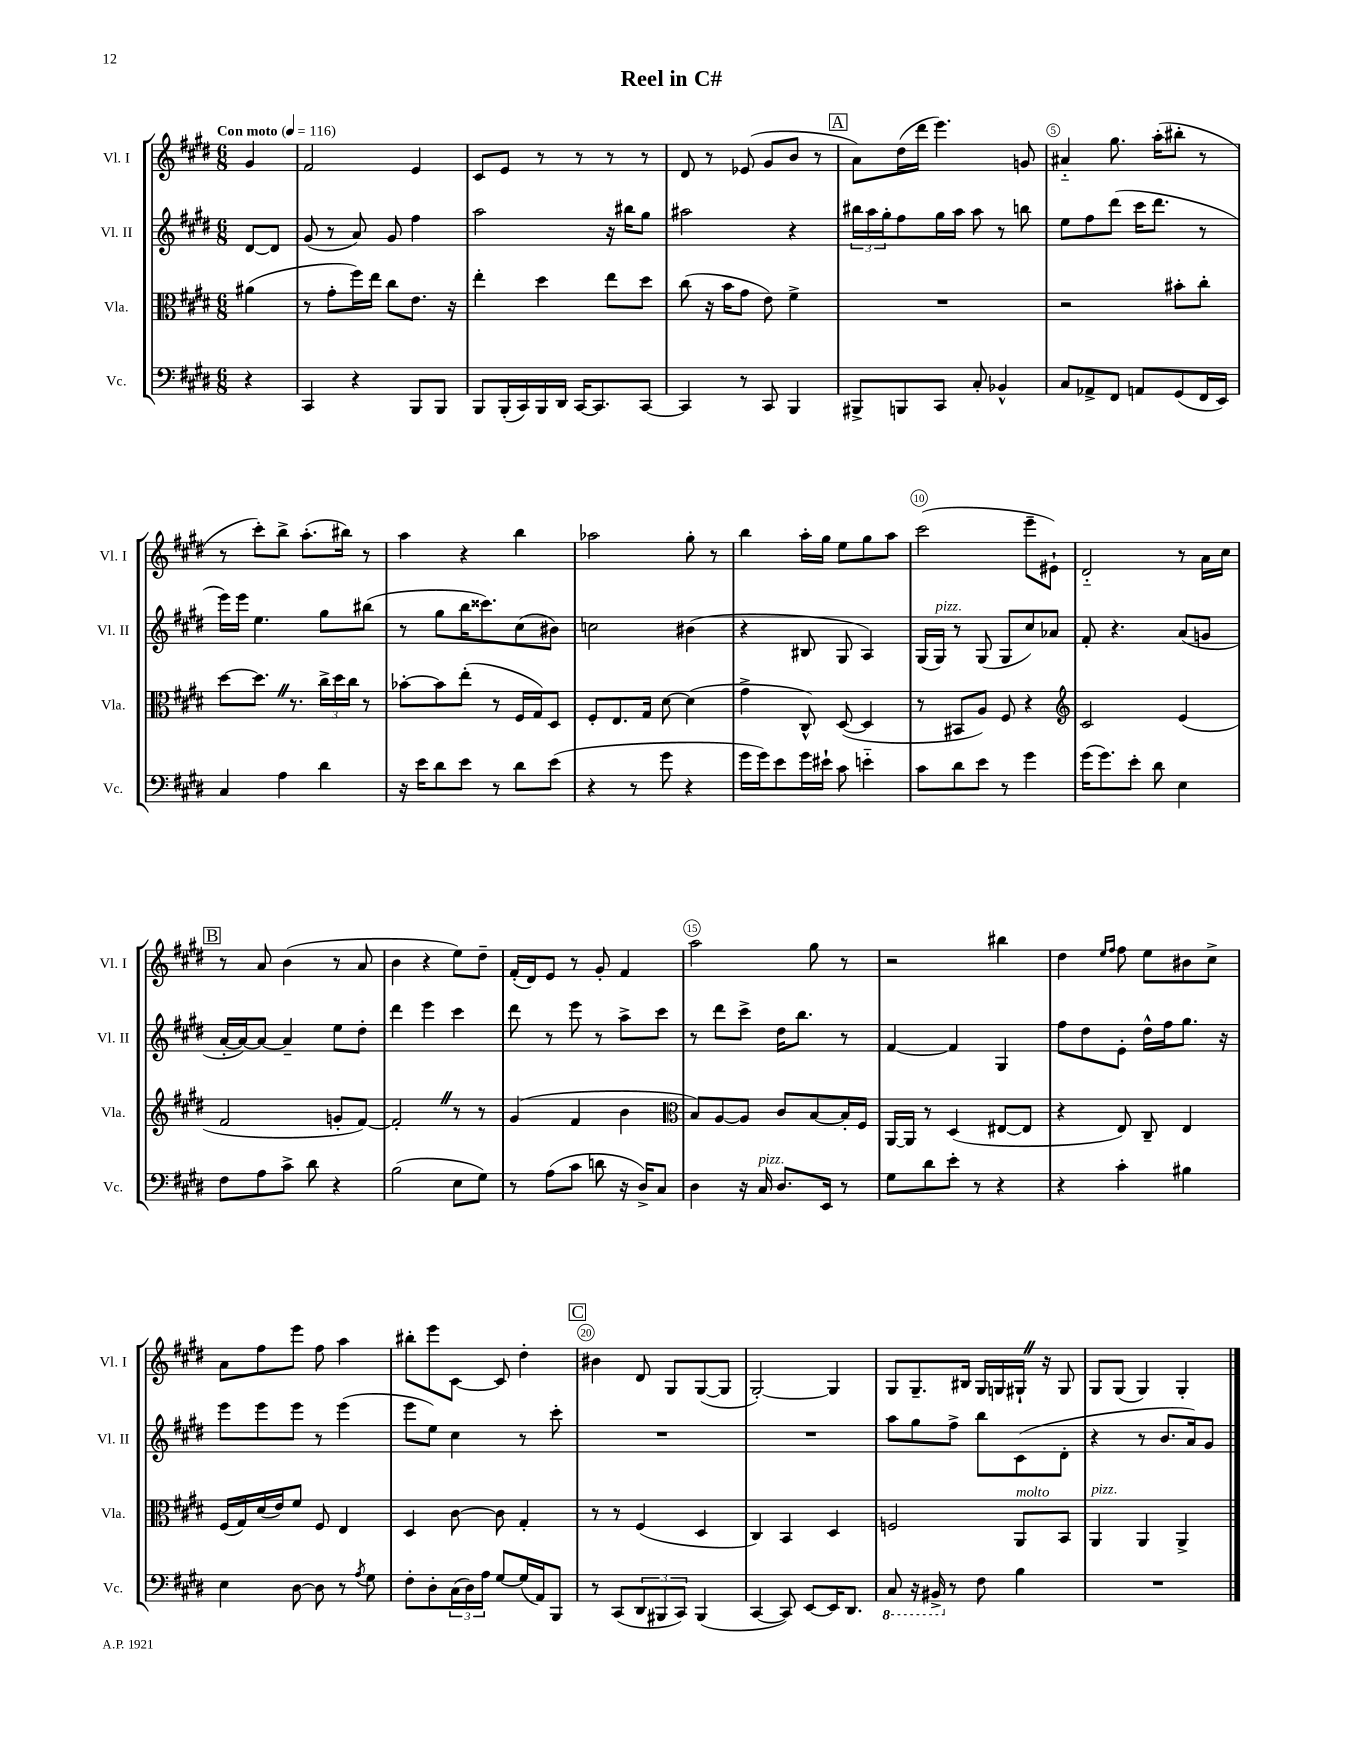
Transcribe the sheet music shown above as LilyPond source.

\header { title = "Reel in C#" }
<<
\new StaffGroup <<
\new Staff = "s0" \with { instrumentName = "Vl. I" shortInstrumentName = "Vl. I" } {
    \clef treble \key e \major \numericTimeSignature \time 6/8 \partial 4 \tempo "Con moto" 4 = 116
    gis'4 |
    fis'2 e'4 |
    cis'8 e'8 r8 r8 r8 r8 |
    dis'8 r8 ees'8( gis'8 b'8 r8 |
    \mark \markup { \box "A" } a'8) dis''16( dis'''16 e'''4.) g'8 |
    ais'4-_ gis''8. a''16-.( bis''8-. r8 |
    r8 cis'''8-.) b''8-> a''8.-.( bis''16) r8 |
    a''4 r4 b''4 |
    aes''2 gis''8-. r8 |
    b''4 a''16-. gis''16 e''8 gis''8 a''8 |
    cis'''2( e'''8-- eis'8-!) |
    dis'2-_ r8 a'16 cis''16 |
    \mark \markup { \box "B" } r8 a'8 b'4( r8 a'8 |
    b'4 r4 e''8) dis''8-- |
    fis'16-.( dis'16) e'8 r8 gis'8-. fis'4 |
    a''2 gis''8 r8 |
    r2 bis''4 |
    dis''4 \grace { e''16 fis''16 } fis''8 e''8 bis'8 cis''8-> |
    a'8 fis''8 e'''8 fis''8 a''4 |
    bis''8-. e'''8 cis'8~ cis'8 dis''4-. |
    \mark \markup { \box "C" } bis'4 dis'8 gis8 gis8~( gis8 |
    gis2~-.) gis4 |
    gis8 gis8.-- bis16 gis16 g16 gis16-! \once \override BreathingSign.text = \markup { \musicglyph "scripts.caesura.straight" } \breathe r16 gis8 |
    gis8 gis8( gis4) gis4-. \bar "|." |
}
\new Staff = "s1" \with { instrumentName = "Vl. II" shortInstrumentName = "Vl. II" } {
    \clef treble \key e \major \numericTimeSignature \time 6/8 \partial 4
    dis'8~ dis'8 |
    gis'8( r8 a'8) gis'8 fis''4 |
    a''2 r16 bis''16 gis''8 |
    ais''2 r4 |
    \mark \markup { \box "A" } \tuplet 3/2 { bis''16 a''16 gis''16-. } fis''8 gis''16 a''16 a''8 r8 b''8 |
    e''8 fis''8 dis'''8( cis'''16 dis'''8. r8 |
    e'''16) e'''16 e''4. gis''8 bis''8( |
    r8 gis''8 b''16 cisis'''8.) cis''8( bis'8) |
    c''2 bis'4( |
    r4 bis8 gis8 a4) |
    gis16( gis16^\markup { \italic "pizz." }) r8 gis8( gis8 cis''8) aes'8 |
    fis'8-. r4. a'8( g'8 |
    \mark \markup { \box "B" } a'16~-. a'16~) a'8~ a'4-- e''8 dis''8-. |
    dis'''4 e'''4 cis'''4 |
    dis'''8 r8 e'''8 r8 a''8-> cis'''8 |
    r8 dis'''8 cis'''8-> dis''16 b''8. r8 |
    fis'4~ fis'4 gis4 |
    fis''8 dis''8 e'8-. dis''16-^ fis''16 gis''8. r16 |
    e'''8 e'''8 e'''8 r8 e'''4( |
    e'''8 e''8) cis''4 r8 cis'''8-. |
    \mark \markup { \box "C" } R2. |
    R2. |
    a''8 gis''8 fis''8-> b''8 cis'8( dis'8-. |
    r4 r8 b'8. a'16) gis'8 \bar "|." |
}
\new Staff = "s2" \with { instrumentName = "Vla." shortInstrumentName = "Vla." } {
    \clef alto \key e \major \numericTimeSignature \time 6/8 \partial 4
    ais'4( |
    r8 gis'8-. fis''16) e''16 cis''8 e'8. r16 |
    e''4-. dis''4 e''8 dis''8 |
    cis''8( r16 b'16 gis'8 e'8) fis'4-> |
    \mark \markup { \box "A" } R2. |
    r2 bis'8-. cis''8-. |
    dis''8~ dis''8. \once \override BreathingSign.text = \markup { \musicglyph "scripts.caesura.straight" } \breathe r8. \tuplet 3/2 { cis''16-> dis''16 cis''16 } r8 |
    bes'8~-. bes'8 e''8-.( r8 fis16 gis16) dis8 |
    fis8-. e8. gis16 dis'8~ dis'4( |
    gis'4-> cis8-^) dis8~( dis4 |
    r8 bis,8 a8) fis8 r4 |
    \clef treble cis'2 e'4( |
    \mark \markup { \box "B" } fis'2 g'8-. fis'8~) |
    fis'2-. \once \override BreathingSign.text = \markup { \musicglyph "scripts.caesura.straight" } \breathe r8 r8 |
    gis'4( fis'4 b'4 |
    \clef alto b8) a8~ a8 cis'8 b8~ b16-. fis16 |
    a,16~ a,16 r8 dis4( eis8~ eis8 |
    r4 e8) cis8-- e4 |
    fis16( gis16) dis'16( e'16) fis'8 fis8 e4 |
    dis4 cis'8~ cis'8 gis4-. |
    \mark \markup { \box "C" } r8 r8 fis4( dis4 |
    cis4) b,4 dis4 |
    f2 a,8^\markup { \italic "molto" } b,8 |
    a,4^\markup { \italic "pizz." } a,4 a,4-> \bar "|." |
}
\new Staff = "s3" \with { instrumentName = "Vc." shortInstrumentName = "Vc." } {
    \clef bass \key e \major \numericTimeSignature \time 6/8 \partial 4
    r4 |
    cis,4 r4 b,,8 b,,8 |
    b,,8 b,,16-.( cis,16) b,,16 dis,16 cis,16~ cis,8. cis,8~ |
    cis,4 r8 cis,8 b,,4 |
    \mark \markup { \box "A" } bis,,8-> b,,8 cis,8 cis8-. bes,4-^ |
    cis8 aes,8-> fis,8 a,8 gis,8( fis,16 e,16) |
    cis4 a4 dis'4 |
    r16 e'16 dis'8 e'8 r8 dis'8 e'8( |
    r4 r8 gis'8 r4 |
    gis'16 gis'16) e'8 gis'16 eis'16-! cis'8 e'4-_ |
    cis'8 dis'8 e'8 r8 gis'4 |
    gis'16( gis'8.) e'8-. dis'8 e4 |
    \mark \markup { \box "B" } fis8 a8 cis'8-> dis'8 r4 |
    b2( e8 gis8) |
    r8 a8( cis'8 d'8 r16 dis16->) cis8 |
    dis4 r16 cis16^\markup { \italic "pizz." } dis8. e,16 r8 |
    gis8 dis'8 e'8-. r8 r4 |
    r4 cis'4-. bis4 |
    e4 dis8~ dis8 r8 \acciaccatura { a8 } gis8 |
    fis8-. dis8-. \tuplet 3/2 { cis16( dis16) a16 } gis8~ gis16( a,16) b,,8 |
    \mark \markup { \box "C" } r8 cis,8( \tuplet 3/2 { dis,8 bis,,8 cis,8) } bis,,4( |
    cis,4~ cis,8) e,8~ e,16 dis,8. |
    \ottava #-1 cis,8 r16 bis,,16-> \ottava #0 r8 fis8 b4 |
    R2. \bar "|." |
}
>>
>>
\layout { \context { \Score \override BarNumber.break-visibility = ##(#f #t #t) barNumberVisibility = #(every-nth-bar-number-visible 5) \override BarNumber.stencil = #(make-stencil-circler 0.1 0.3 ly:text-interface::print) } }
